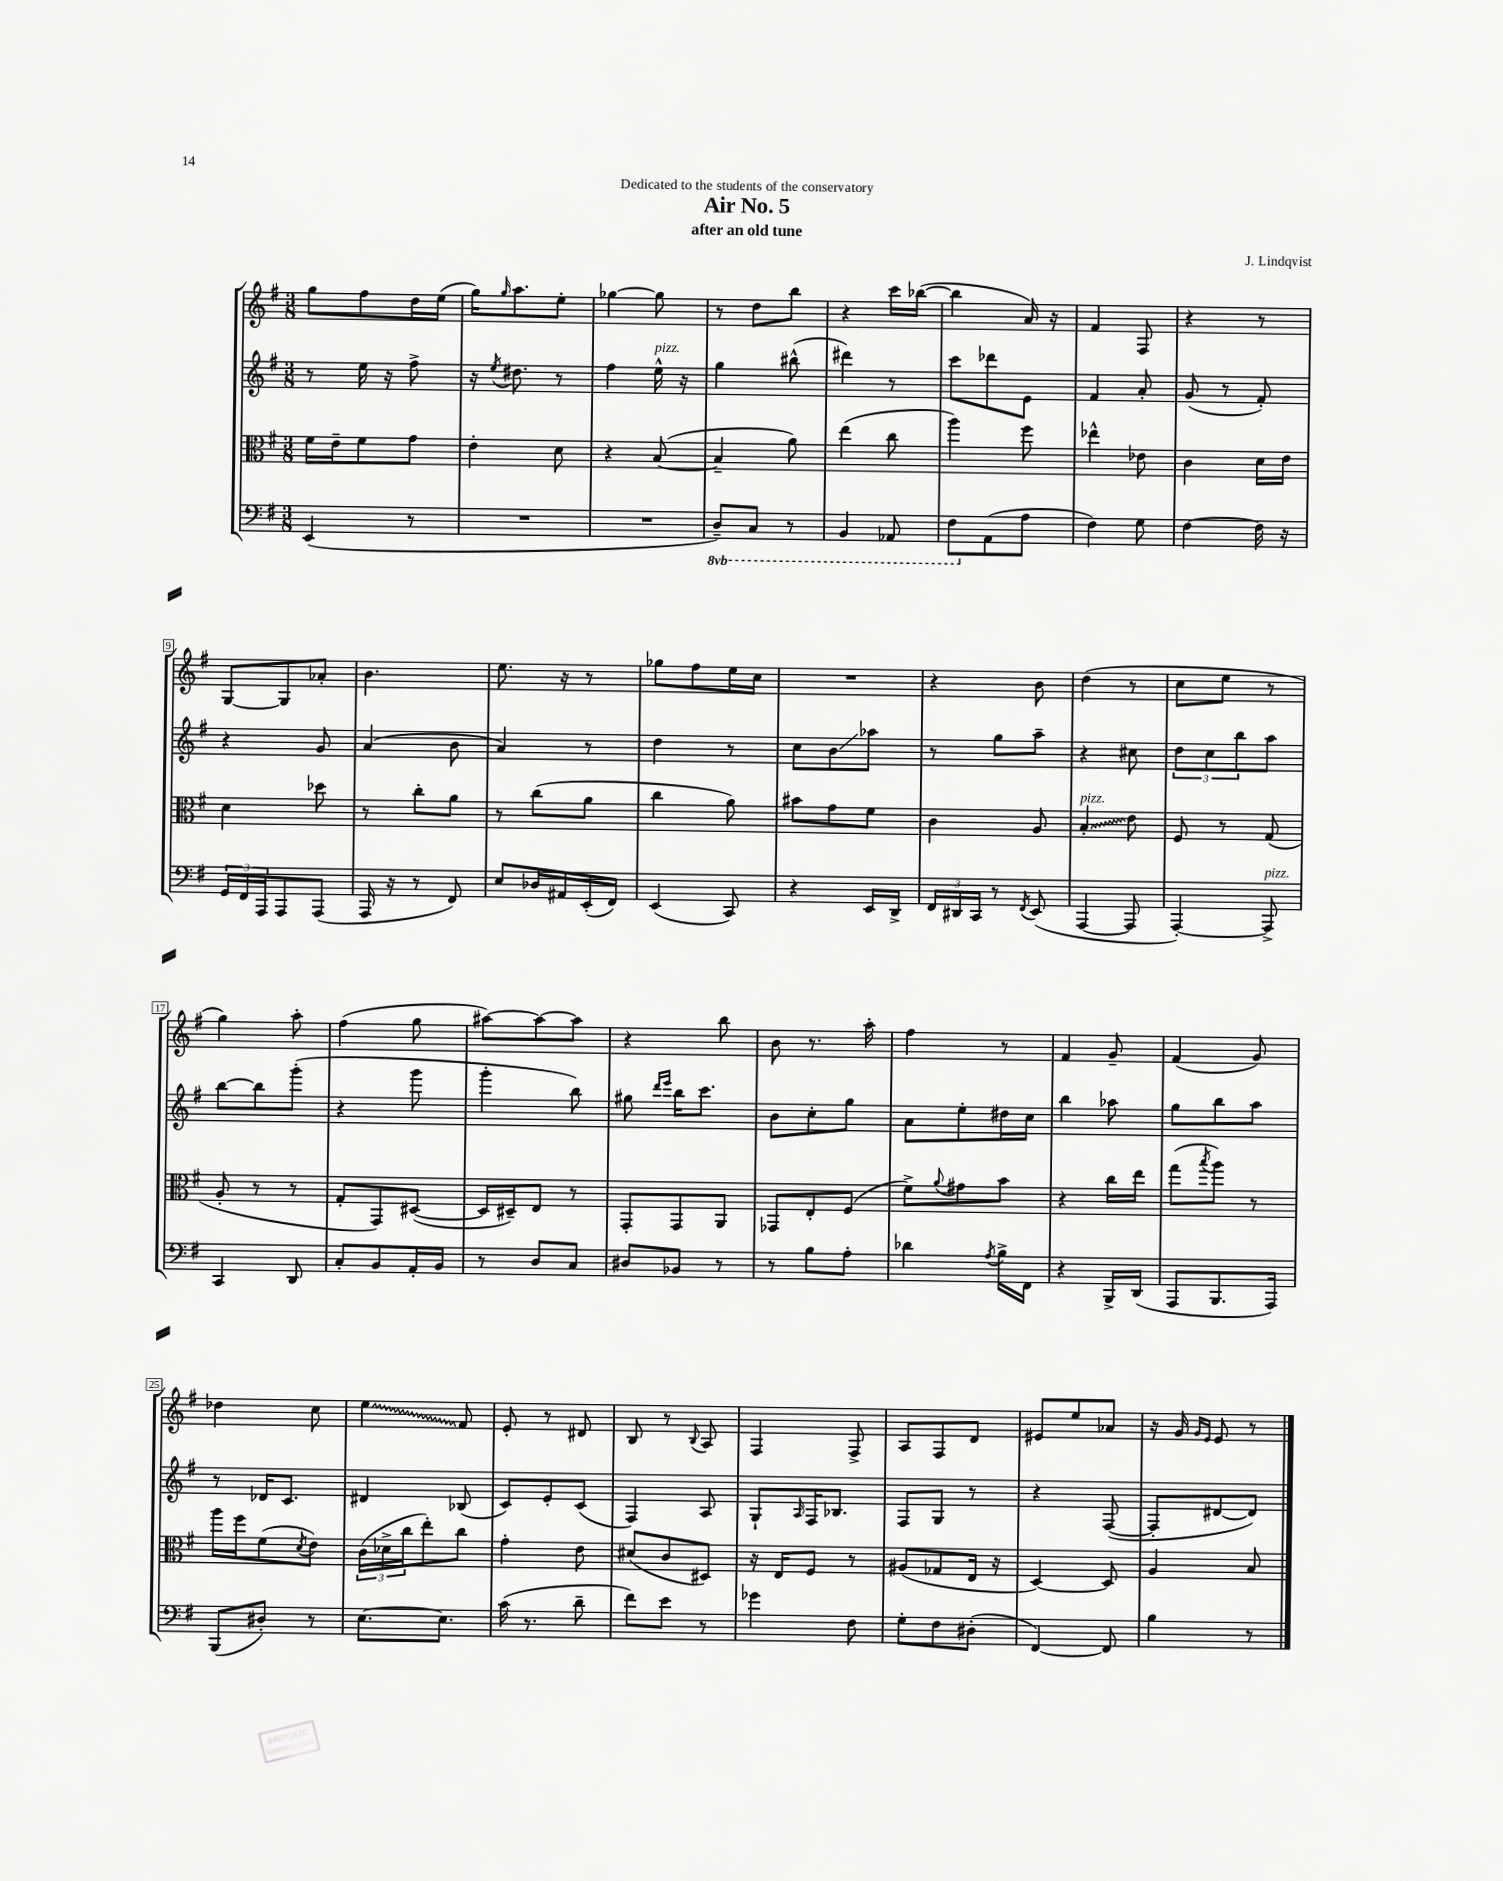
\header { title = "Air No. 5" composer = "J. Lindqvist" subtitle = "after an old tune" dedication = "Dedicated to the students of the conservatory" }
<<
\new StaffGroup <<
\new Staff = "s0" {
    \clef treble \key g \major \numericTimeSignature \time 3/8
    g''8 fis''8 d''16 e''16( |
    g''16) \grace { g''16 } a''8. e''8-. |
    ges''4~ ges''8 |
    r8 d''8 b''8 |
    r4 c'''16 bes''16~( |
    bes''4 a'16) r16 |
    fis'4 fis8 |
    r4 r8 |
    g8~ g8 aes'8-. |
    b'4. |
    e''8. r16 r8 |
    ges''8 fis''8 e''16 c''16 |
    R4. |
    r4 b'8 |
    d''4( r8 |
    c''8 e''8 r8 |
    g''4) a''8-. |
    fis''4( g''8 |
    ais''8~) ais''8~ ais''8 |
    r4 b''8 |
    b'8 r8. a''16-. |
    fis''4 r8 |
    fis'4 g'8-- |
    fis'4( g'8) |
    des''4 c''8 |
    \once \override Glissando.style = #'zigzag e''4\glissando fis'8 |
    e'8-. r8 dis'8 |
    b8 r8 \appoggiatura { b8 } a8 |
    fis4 fis8-> |
    a8 fis8 d'8 |
    eis'8 e''8 aes'8 |
    r16 g'16 \grace { g'16 e'16 } e'8 r8 \bar "|." |
}
\new Staff = "s1" {
    \clef treble \key g \major \numericTimeSignature \time 3/8
    r8 e''16 r16 fis''8-> |
    r16 \acciaccatura { e''8 } dis''8. r8 |
    fis''4 e''16-^^\markup { \italic "pizz." } r16 |
    g''4 bis''8-^( |
    dis'''4) r8 |
    c'''8 des'''8 e'8 |
    fis'4 a'8-. |
    g'8( r8 fis'8-.) |
    r4 g'8 |
    a'4( b'8 |
    a'4) r8 |
    d''4 r8 |
    c''8 b'8\glissando aes''8 |
    r8 g''8 a''8-- |
    r4 cis''8 |
    \tuplet 3/2 { d''8 c''8 b''8 } a''8 |
    b''8~ b''8 g'''8-.( |
    r4 g'''8 |
    g'''4-. b''8) |
    gis''8 \grace { d'''16 e'''16 } b''16 c'''8. |
    b'8 c''8-. g''8 |
    a'8 e''8-. dis''16 c''16 |
    b''4 aes''8 |
    g''8 b''8 a''8 |
    r8 des'16 c'8. |
    dis'4 bes8( |
    c'8) e'8-. c'8( |
    fis4) a8 |
    g8-! \grace { a16 } fis16 bes8. |
    fis8 g8 r8 |
    r4 fis8~( |
    fis8-. dis'8~ dis'8) \bar "|." |
}
\new Staff = "s2" {
    \clef alto \key g \major \numericTimeSignature \time 3/8
    fis'16 e'16-- fis'8 g'8 |
    e'4-. d'8 |
    r4 b8~( |
    b4-- a'8) |
    e''4( c''8 |
    a''4) fis''8 |
    ees''4-^ ees'8 |
    c'4 d'16 e'16 |
    d'4 des''8 |
    r8 c''8-. a'8 |
    r8 c''8( a'8 |
    c''4 a'8) |
    bis'8 g'8 fis'8 |
    c'4 a8 |
    \once \override Glissando.style = #'zigzag b4-.\glissando^\markup { \italic "pizz." } e'8 |
    fis8 r8 g8( |
    a8-. r8 r8 |
    g8-. g,8) dis8~( |
    dis16 dis16--) e8 r8 |
    g,8-. g,8 a,8 |
    ges,8 e8-. fis8( |
    fis'8->) \appoggiatura { a'8 } gis'8 b'8 |
    r4 c''16 e''16 |
    g''8( \acciaccatura { b''8 } a''8) r8 |
    a''16 fis''16 fis'8( \acciaccatura { d'8 } e'8) |
    \tuplet 3/2 { c'16( des'16-> c''16 } e''8-.) c''8 |
    g'4-. e'8 |
    dis'8( c'8 dis8) |
    r16 e16 fis8 r8 |
    ais8( ges8 e16 r16 |
    d4~) d8 |
    a4 b8 \bar "|." |
}
\new Staff = "s3" {
    \clef bass \key g \major \numericTimeSignature \time 3/8 \set Staff.ottavationMarkups = #ottavation-simple-ordinals
    e,4( r8 |
    R4. |
    R4. |
    \ottava #-1 d,8--) c,8 r8 |
    b,,4 aes,,8 |
    fis,8 \ottava #0 a,8( a8 |
    fis4) g8 |
    fis4~ fis16 r16 |
    \tuplet 3/2 { g,16 fis,16 a,,16 } a,,8 a,,8( |
    a,,16 r16 r8 fis,8) |
    e8 des16 ais,16 e,16-.( fis,16) |
    e,4( c,8) |
    r4 e,16 d,16-> |
    \tuplet 3/2 { fis,16 dis,16 c,16 } r8 \acciaccatura { fis,8 } e,8( |
    a,,4~ a,,8 |
    a,,4~-.) a,,8->^\markup { \italic "pizz." } |
    c,4 d,8 |
    c8-. b,8 a,16-. b,16 |
    r8 d8 c8 |
    dis8 bes,8 r8 |
    r8 b8 a8-. |
    des'4 \acciaccatura { a8 } b16-> fis,16 |
    r4 b,,16-> d,16( |
    a,,8 b,,8. a,,16) |
    b,,8( dis8-.) r8 |
    e8.~ e8. |
    c'16( r8. d'8-- |
    fis'8) e'8 r8 |
    ges'4 fis8 |
    g8-. fis8 dis8-.( |
    fis,4~) fis,8 |
    b4 r8 \bar "|." |
}
>>
>>
\layout { \context { \Score \override BarNumber.stencil = #(make-stencil-boxer 0.1 0.3 ly:text-interface::print) } }
